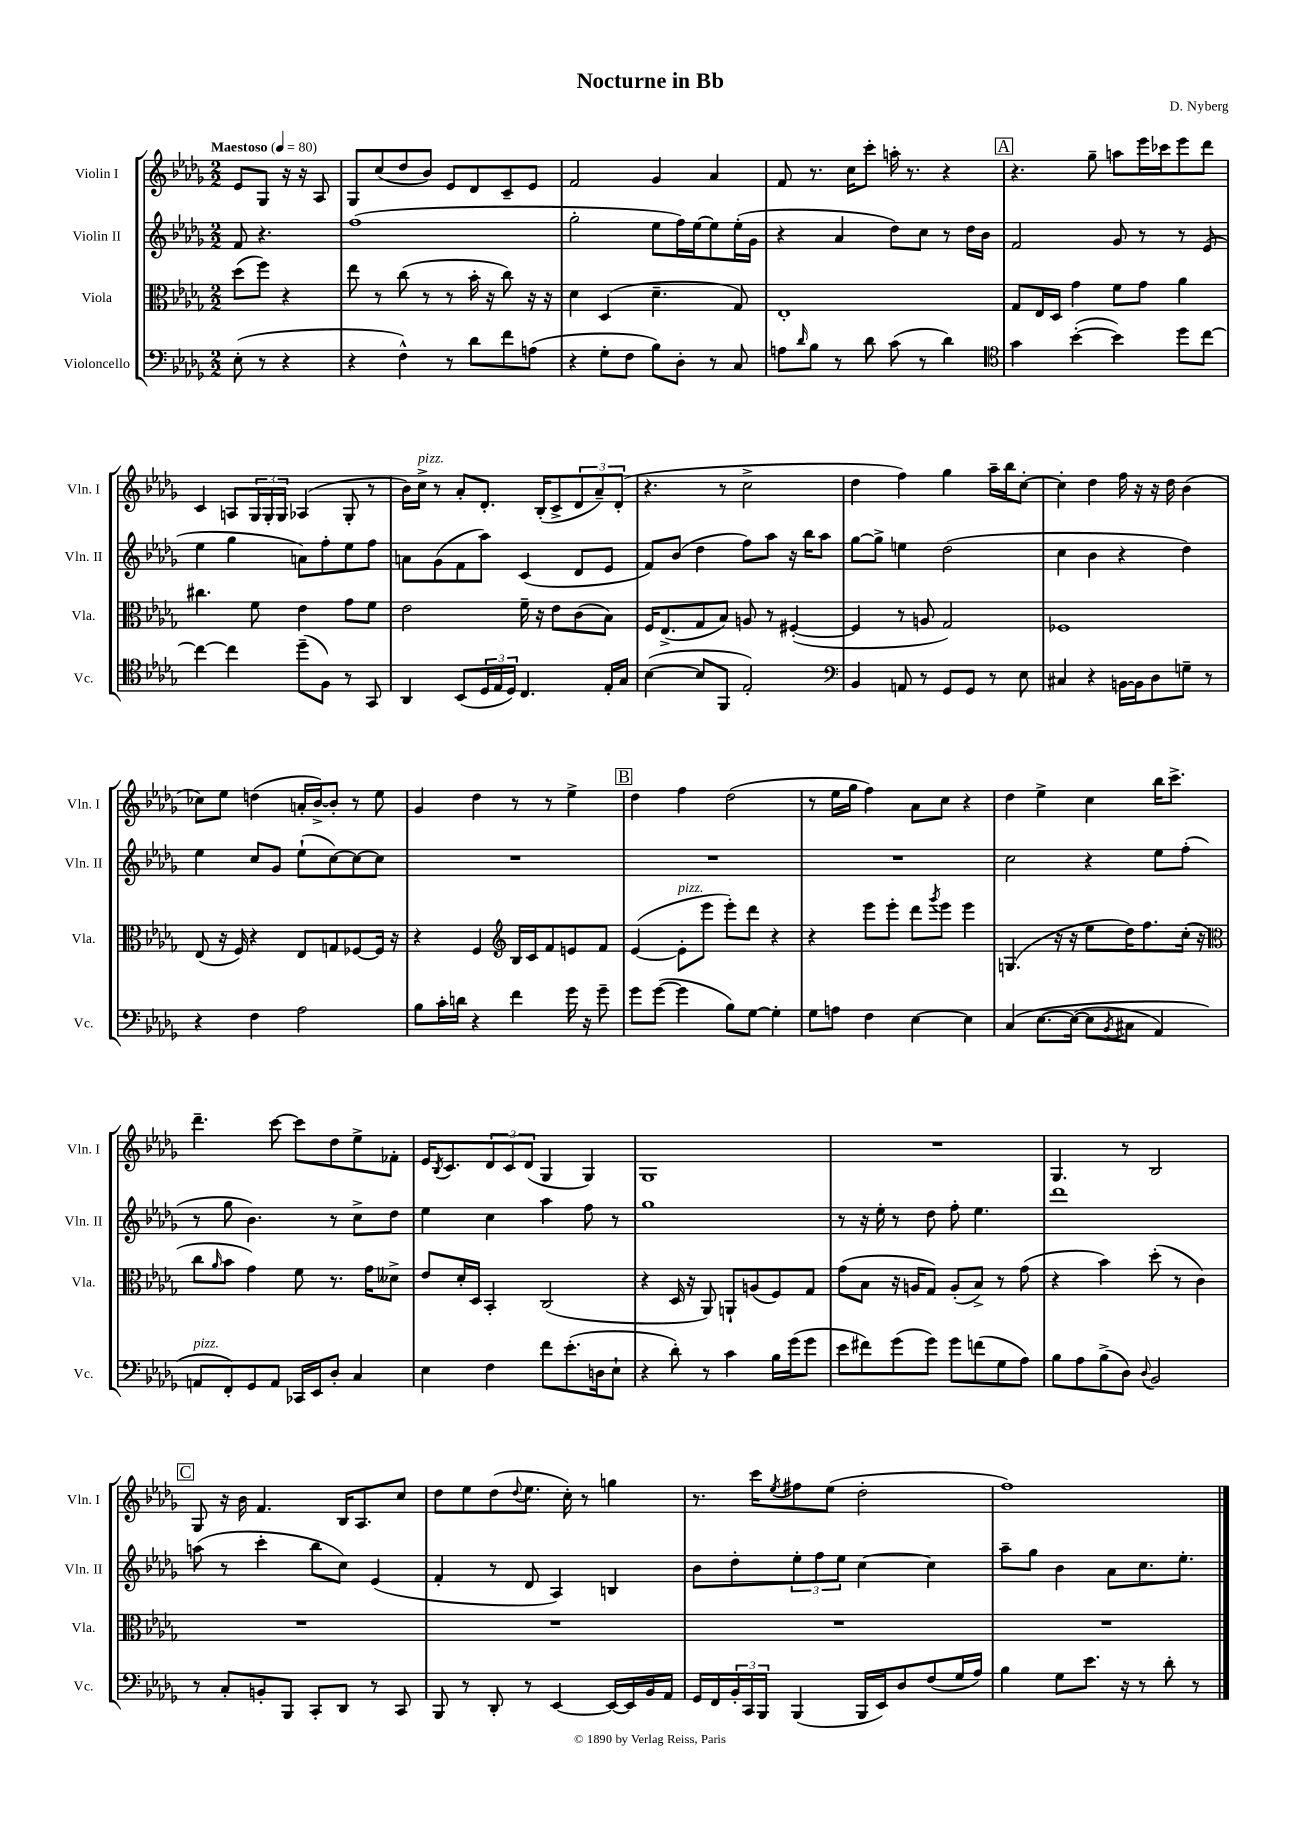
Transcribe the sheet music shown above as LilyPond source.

\header { title = "Nocturne in Bb" composer = "D. Nyberg" }
<<
\new StaffGroup <<
\new Staff = "s0" \with { instrumentName = "Violin I" shortInstrumentName = "Vln. I" } {
    \clef treble \key des \major \numericTimeSignature \time 2/2 \partial 2 \tempo "Maestoso" 4 = 80
    ees'8 ges8 r16 r16 aes8 |
    ges8 c''8( des''8 bes'8) ees'8 des'8 c'8-- ees'8 |
    f'2 ges'4 aes'4 |
    f'8 r8. c''16 c'''8-. a''16-. r8. r4 |
    \mark \markup { \box "A" } r4. ges''8-- a''8 ees'''16 ces'''16 ees'''8 des'''8 |
    c'4 a8 \tuplet 3/2 { ges16 ges16-. ges16 } aes4( ges8-. r8 |
    bes'16) c''16->^\markup { \italic "pizz." } r8 aes'8-. des'8.-. bes16-.( c'8-> \tuplet 3/2 { des'8 aes'8--) des'8-.( } |
    r4. r8 c''2-> |
    des''4 f''4) ges''4 aes''16-- bes''16 c''8~-. |
    c''4-. des''4 f''16 r16 r16 des''16 bes'4( |
    ces''8) ees''8 d''4( a'16-. bes'16~->) bes'8-. r8 ees''8 |
    ges'4 des''4 r8 r8 ees''4-> |
    \mark \markup { \box "B" } des''4 f''4 des''2( |
    r8 ees''16 ges''16 f''4) aes'8 c''8 r4 |
    des''4 ees''4-> c''4 bes''16 c'''8.-> |
    des'''4.-- c'''8~ c'''8 des''8 ees''8-> fes'8-. |
    ees'16 \acciaccatura { bes8 } c'8. \tuplet 3/2 { des'8 c'8 des'8( } ges4 ges4) |
    ges1 |
    R1 |
    ges4. r8 bes2 |
    \mark \markup { \box "C" } ges8 r16 bes'16 f'4. bes16 aes8. c''8 |
    des''8 ees''8 des''8( \appoggiatura { des''8 } ees''8. c''16-.) r8 g''4 |
    r8. c'''16 \acciaccatura { ees''8 } fis''8 ees''8( des''2-. |
    f''1) \bar "|." |
}
\new Staff = "s1" \with { instrumentName = "Violin II" shortInstrumentName = "Vln. II" } {
    \clef treble \key des \major \numericTimeSignature \time 2/2 \partial 2
    f'8 r4. |
    f''1( |
    ges''2-. ees''8 f''16) ees''16~ ees''8 ees''16-.( ges'16 |
    r4 aes'4 des''8) c''8 r8 des''16 bes'16 |
    \mark \markup { \box "A" } f'2 ges'8 r8 r8 ees'8( |
    ees''4 ges''4 a'8) f''8-. ees''8 f''8 |
    a'8 ges'8( f'8 aes''8) c'4( des'8 ees'8 |
    f'8) bes'8( des''4 f''8) aes''8 r16 bes''16 aes''8 |
    ges''8~ ges''8-> e''4 des''2( |
    c''4 bes'4 r4 des''4) |
    ees''4 c''8 ges'8 ees''8-!( c''8~) c''8~ c''8 |
    R1 |
    \mark \markup { \box "B" } R1 |
    R1 |
    c''2 r4 ees''8 f''8-.( |
    r8 ges''8 bes'4.) r8 c''8-> des''8 |
    ees''4 c''4 aes''4 f''8 r8 |
    ges''1 |
    r8 r16 ees''16-. r8 des''8 f''8-. ees''4. |
    des'''1 |
    \mark \markup { \box "C" } a''8( r8 c'''4-. bes''8 c''8) ees'4( |
    f'4-. r8 des'8 aes4) b4 |
    bes'8 des''8-. \tuplet 3/2 { ees''8-. f''8 ees''8 } c''4~ c''4 |
    aes''8-- ges''8 bes'4 aes'8 c''8. ees''8.-. \bar "|." |
}
\new Staff = "s2" \with { instrumentName = "Viola" shortInstrumentName = "Vla." } {
    \clef alto \key des \major \numericTimeSignature \time 2/2 \partial 2
    des''8( f''8) r4 |
    ees''8 r8 c''8( r8 r8 bes'16-. r16 c''8) r16 r16 |
    des'4 des4( des'4.-- ges8) |
    ees1-. |
    \mark \markup { \box "A" } ges8 ees16 des16 ges'4 f'8 ges'8 aes'4 |
    cis''4. f'8 ees'4 ges'8 f'8 |
    ees'2 f'16-- r16 ees'8 c'8( bes8) |
    f16 ees8.->( ges8 bes8) a8 r8 fis4~-.( |
    fis4 r8 a8 ges2) |
    fes1 |
    ees8( r16 f16) r4 ees8 g8 fes8~ fes16 r16 |
    r4 f4 \clef treble bes16 c'16 f'8 e'8 f'8 |
    \mark \markup { \box "B" } ees'4~( ees'8-.^\markup { \italic "pizz." } ees'''8 ees'''8-.) des'''8 r4 |
    r4 ees'''8 ees'''8-. des'''8 \acciaccatura { ges'''8 } ees'''8 ees'''4 |
    g4.( r16 r16 ees''8 des''16) f''8. c''16-.( r16 |
    \clef alto c''8 \grace { aes'16 } bes'8 ges'4) f'8 r8. ges'16 deses'8-> |
    ees'8 des'16-. des16 bes,4-. c2( |
    r4 des16 r16 aes,8) a,8-! a8( f8) ges8 |
    ges'8( bes8 r16 a16 ges8) a8-.( bes8->) r8 ges'8( |
    r4 bes'4) des''8-.( r8 c'4) |
    \mark \markup { \box "C" } R1 |
    R1 |
    R1 |
    R1 \bar "|." |
}
\new Staff = "s3" \with { instrumentName = "Violoncello" shortInstrumentName = "Vc." } {
    \clef bass \key des \major \numericTimeSignature \time 2/2 \partial 2
    ees8-.( r8 r4 |
    r4 f4-^) r8 des'8 f'8 a8( |
    r4 ges8-. f8 bes8) des8-. r8 c8 |
    a8 \grace { des'16 } bes8 r8 des'8 c'8( r8 des'4) |
    \mark \markup { \box "A" } \clef tenor ges'4 bes'4~-.( bes'4) des''8 c''8~ |
    c''4~ c''4 des''8--( f8) r8 ges,8 |
    aes,4 bes,8( \tuplet 3/2 { des16 ees16 des16) } c4. ees16-. ges16 |
    bes4~( bes8 f,8 ees2-.) |
    \clef bass bes,4 a,8 r8 ges,8 ges,8 r8 ees8 |
    cis4 r4 b,16~ b,16 des8 g8-- r8 |
    r4 f4 aes2 |
    bes8 c'16-. d'16 r4 f'4 ges'16 r16 ges'8-- |
    \mark \markup { \box "B" } ges'8 ges'8~( ges'4 bes8) ges8~ ges4-. |
    ges8 a8 f4 ees4~ ees4 |
    c4\( ees8.~ ees16~( ees8 \acciaccatura { bes,8 } cis8 aes,4) |
    a,8^\markup { \italic "pizz." } f,8-.\) ges,8 a,8 ces,16 ees,16 des8-. c4 |
    ees4 f4 f'8 ees'8.-.( d16 ees8-! |
    r4 des'8-.) r8 c'4 bes16 ges'16( ges'8 |
    ees'8 fis'8) ges'8( ges'8) ges'8 f'8( ges8 aes8) |
    bes8 aes8 bes8->( des8) \appoggiatura { des8 } bes,2 |
    \mark \markup { \box "C" } r8 c8-. b,8-. bes,,8 c,8-. des,8 r8 c,8 |
    bes,,8 r8 des,8-. r8 ees,4~ ees,16~ ees,16 bes,16 aes,16 |
    ges,16 f,16 \tuplet 3/2 { bes,16-. c,16 bes,,16 } bes,,4( bes,,16 ees,16) des8 f8( ges16 aes16) |
    bes4 ges8 ees'8. r16 r8 des'8-. r8 \bar "|." |
}
>>
>>
\layout { \context { \Score \remove "Bar_number_engraver" } }
